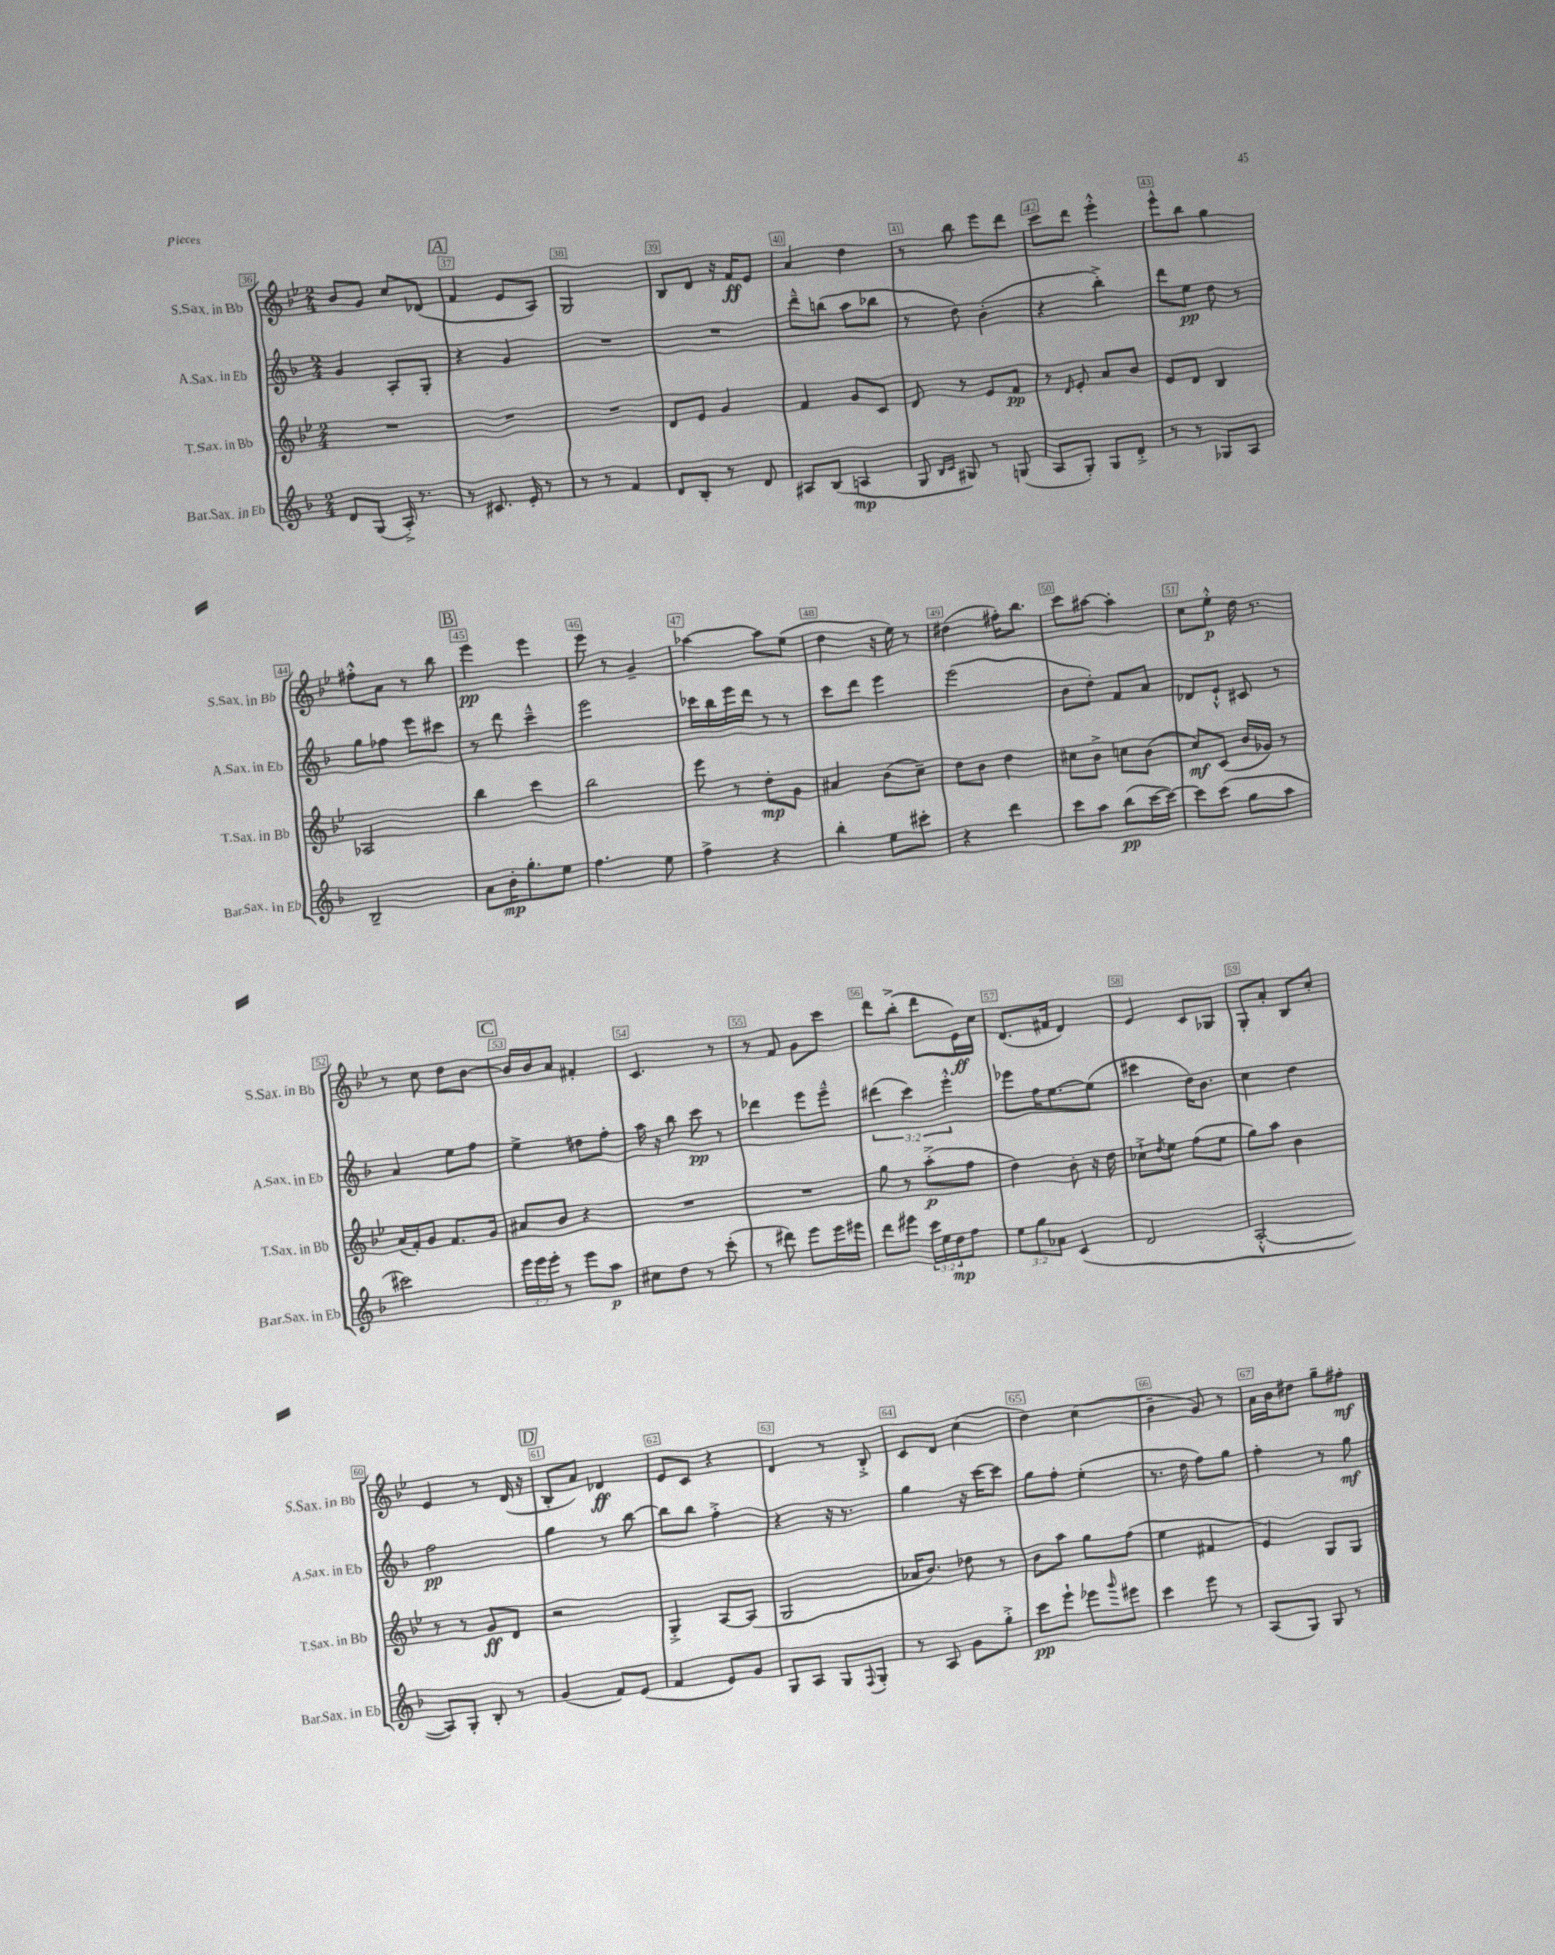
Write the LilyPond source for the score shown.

<<
\new StaffGroup <<
\new Staff = "s0" \with { instrumentName = "S.Sax. in Bb" shortInstrumentName = "S.Sax. in Bb" } {
    \clef treble \key bes \major \numericTimeSignature \time 2/4
    bes'8 g'8 c''8 des'8( |
    \mark \markup { \box "A" } f'4 ees'8 a8) |
    g2 |
    bes8 d'8 r16 f'16\ff ees'8 |
    a'4 d''4 |
    r8 bes''8 ees'''8 d'''8 |
    c'''8 d'''8 ees'''4-.-^ |
    ees'''8-^ bes''8 g''4 |
    fis''8-.-^ a'8 r8 bes''8 |
    \mark \markup { \box "B" } ees'''4\pp ees'''4 |
    ees'''8 r8 g'4-- |
    aes''4~ aes''8 ees''8( |
    d''4 r16 ees''16) r8 |
    dis''4( fis''16-.) bes''8. |
    c'''8 ais''8~ ais''4-. |
    c''8 ees''8-.-^\p d''16 r8. |
    r8 c''8 d''8 bes'8~ |
    \mark \markup { \box "C" } bes'16 bes'16 a'8 fis'4-. |
    c'4. r8 |
    r8 f'8 g'8 c'''8 |
    d'''8 bes''8-.->( d'''8 ees'16\ff) c''16 |
    d'8.( fis'16 d'4) |
    ees'4 c'8 ges8 |
    g8-. a'8-. bes8 c''8-. |
    ees'4 r8 d'16( r16 |
    \mark \markup { \box "D" } bes8-. a'8) des'4\ff |
    ees'8 c'8 r4 |
    d'4 r8 bes8-.-> |
    c'8 d'8 c''4( |
    d''4) c''4( |
    bes'4-- g'8) r8 |
    a'16 bes'16 dis''8 g''8-- fis''8-.\mf \bar "|." |
}
\new Staff = "s1" \with { instrumentName = "A.Sax. in Eb" shortInstrumentName = "A.Sax. in Eb" } {
    \clef treble \key f \major \numericTimeSignature \time 2/4 \override Staff.TupletNumber.text = #tuplet-number::calc-fraction-text
    g'4 a8-. g8-. |
    \mark \markup { \box "A" } r4 g'4 |
    R2 |
    R2 |
    d'''8---^ b''8( a''8 bes''8 |
    r8 d''8) bes'4-.( |
    r4 bes''4-.->) |
    d'''8 e''8\pp d''8 r8 |
    g''8 fes''8 e'''8 cis'''8 |
    \mark \markup { \box "B" } r8 d'''8 c'''4---^ |
    e'''2 |
    ces'''16 bes''16 e'''16 d'''16 r8 r8 |
    c'''8 d'''8 e'''4 |
    e'''2( |
    bes'8 d''8-.) f'8 a'8 |
    des'8 e'8-!-^ cis'8 r8 |
    a'4 e''8 f''8 |
    \mark \markup { \box "C" } e''4-> dis''8 f''8-. |
    a''16 r16 bes''8 c'''8\pp r8 |
    des'''4 e'''8 e'''8---^ |
    \tuplet 3/2 { dis'''4( c'''4) e'''4-.-^ } |
    ees'''8 f''16 e''8.~ e''8( |
    cis'''4 d''16) bes'8. |
    c''4 d''4 |
    f''2\pp |
    \mark \markup { \box "D" } g''4 r8 bes''8~ |
    bes''8 bes''8 f''4-.-> |
    r4 r16 r8. |
    g''4 r16 c'''16~ c'''8 |
    g''8 f''8-. e''4-.( |
    r8. d''16 f''8) g''8 |
    f''4-. r8 g''8\mf \bar "|." |
}
\new Staff = "s2" \with { instrumentName = "T.Sax. in Bb" shortInstrumentName = "T.Sax. in Bb" } {
    \clef treble \key bes \major \numericTimeSignature \time 2/4
    R2 |
    \mark \markup { \box "A" } R2 |
    R2 |
    d'8 ees'8 g'4 |
    f'4 g'8 c'8 |
    d'8 r8 ees'8 f'8\pp |
    r8 \grace { d'16 } ees'8-. a'8 bes'8 |
    ees'8 d'8 bes4 |
    aes2 |
    \mark \markup { \box "B" } bes''4 c'''4 |
    bes''2 |
    ees'''8 r8 d''8-.\mp g'8 |
    ais'4 bes'8( c''8--) |
    d''8 bes'8 d''4 |
    cis''8 bes'8-> c''8 bes'8( |
    c''8\mf) c'8( bes'16 ges'16) r8 |
    a'16( f'16-.) g'8 f'8. g'16 |
    \mark \markup { \box "C" } ais'8 bes'8 r4 |
    R2 |
    R2 |
    g''8 r8 a''8-.->\p( f''8 |
    d''4) bes'8-. r16 d''16 |
    ces''8-!-> \acciaccatura { d''8 } ees''8 f''8( ees''8 |
    g''8) a''8 bes'4 |
    r8 r8 g'8\ff d'8 |
    \mark \markup { \box "D" } r2 |
    g4-.-> a8~ a8( |
    g2 |
    aes'16 bes'8.) des''8 r8 |
    bes'8 a''8 g''8 f''8( |
    ees''4 fis'4 |
    ees'4) g8 g8 \bar "|." |
}
\new Staff = "s3" \with { instrumentName = "Bar.Sax. in Eb" shortInstrumentName = "Bar.Sax. in Eb" } {
    \clef treble \key f \major \numericTimeSignature \time 2/4 \override Staff.TupletNumber.text = #tuplet-number::calc-fraction-text
    d'8 g8( a16-.->) r8. |
    \mark \markup { \box "A" } r8 cis'8. e'16-. r8 |
    r8 r8 f'4 |
    d'8 bes8-. r8 d'8 |
    ais8 bes8( a4\mp |
    g8 \grace { bes16 c'16 } gis8) r8 g8( |
    a8 g8-.) g8 d'8-.-> |
    r8 r8 ges8 a8 |
    bes2-- |
    \mark \markup { \box "B" } a'8 bes'16-.\mp g''8.-. e''8 |
    f''4. e''8 |
    f''4-> r4 |
    bes''4-. e''8 cis'''8-. |
    r4 d'''4 |
    c'''8 a''8 bes''8\pp( c'''16~ c'''16~) |
    c'''8 c'''8( g''8 a''8 |
    cis'''2) |
    \mark \markup { \box "C" } \tuplet 3/2 { e'''16 e'''16 e'''16-. } r8 e'''8 a''8\p |
    cis''8 d''8 r8 c'''8-.( |
    r8 dis'''8) e'''8 e'''16 eis'''16 |
    d'''8 eis'''8 \tuplet 3/2 { c'''16 e''16 d''16\mp } f''8 |
    \tuplet 3/2 { e''8 g''8 aes'8 } c'4( |
    d'2 |
    a2~-.-^ |
    a8) g8-. bes8-. r8 |
    \mark \markup { \box "D" } g'4( f'8) e'8( |
    f'4 e'8) g'8 |
    g8 a8 g8 \appoggiatura { f8 } g8-. |
    r8 a8 g'8 g''8-.-> |
    c'''8\pp e'''8-! ees'''8 \grace { g'''16 } eis'''8 |
    c'''4 e'''8 r8 |
    a8( g8) g8 r8 \bar "|." |
}
>>
>>
\layout { \context { \Score currentBarNumber = #36 \override BarNumber.break-visibility = ##(#f #t #t) barNumberVisibility = #all-bar-numbers-visible \override BarNumber.stencil = #(make-stencil-boxer 0.1 0.3 ly:text-interface::print) } }
